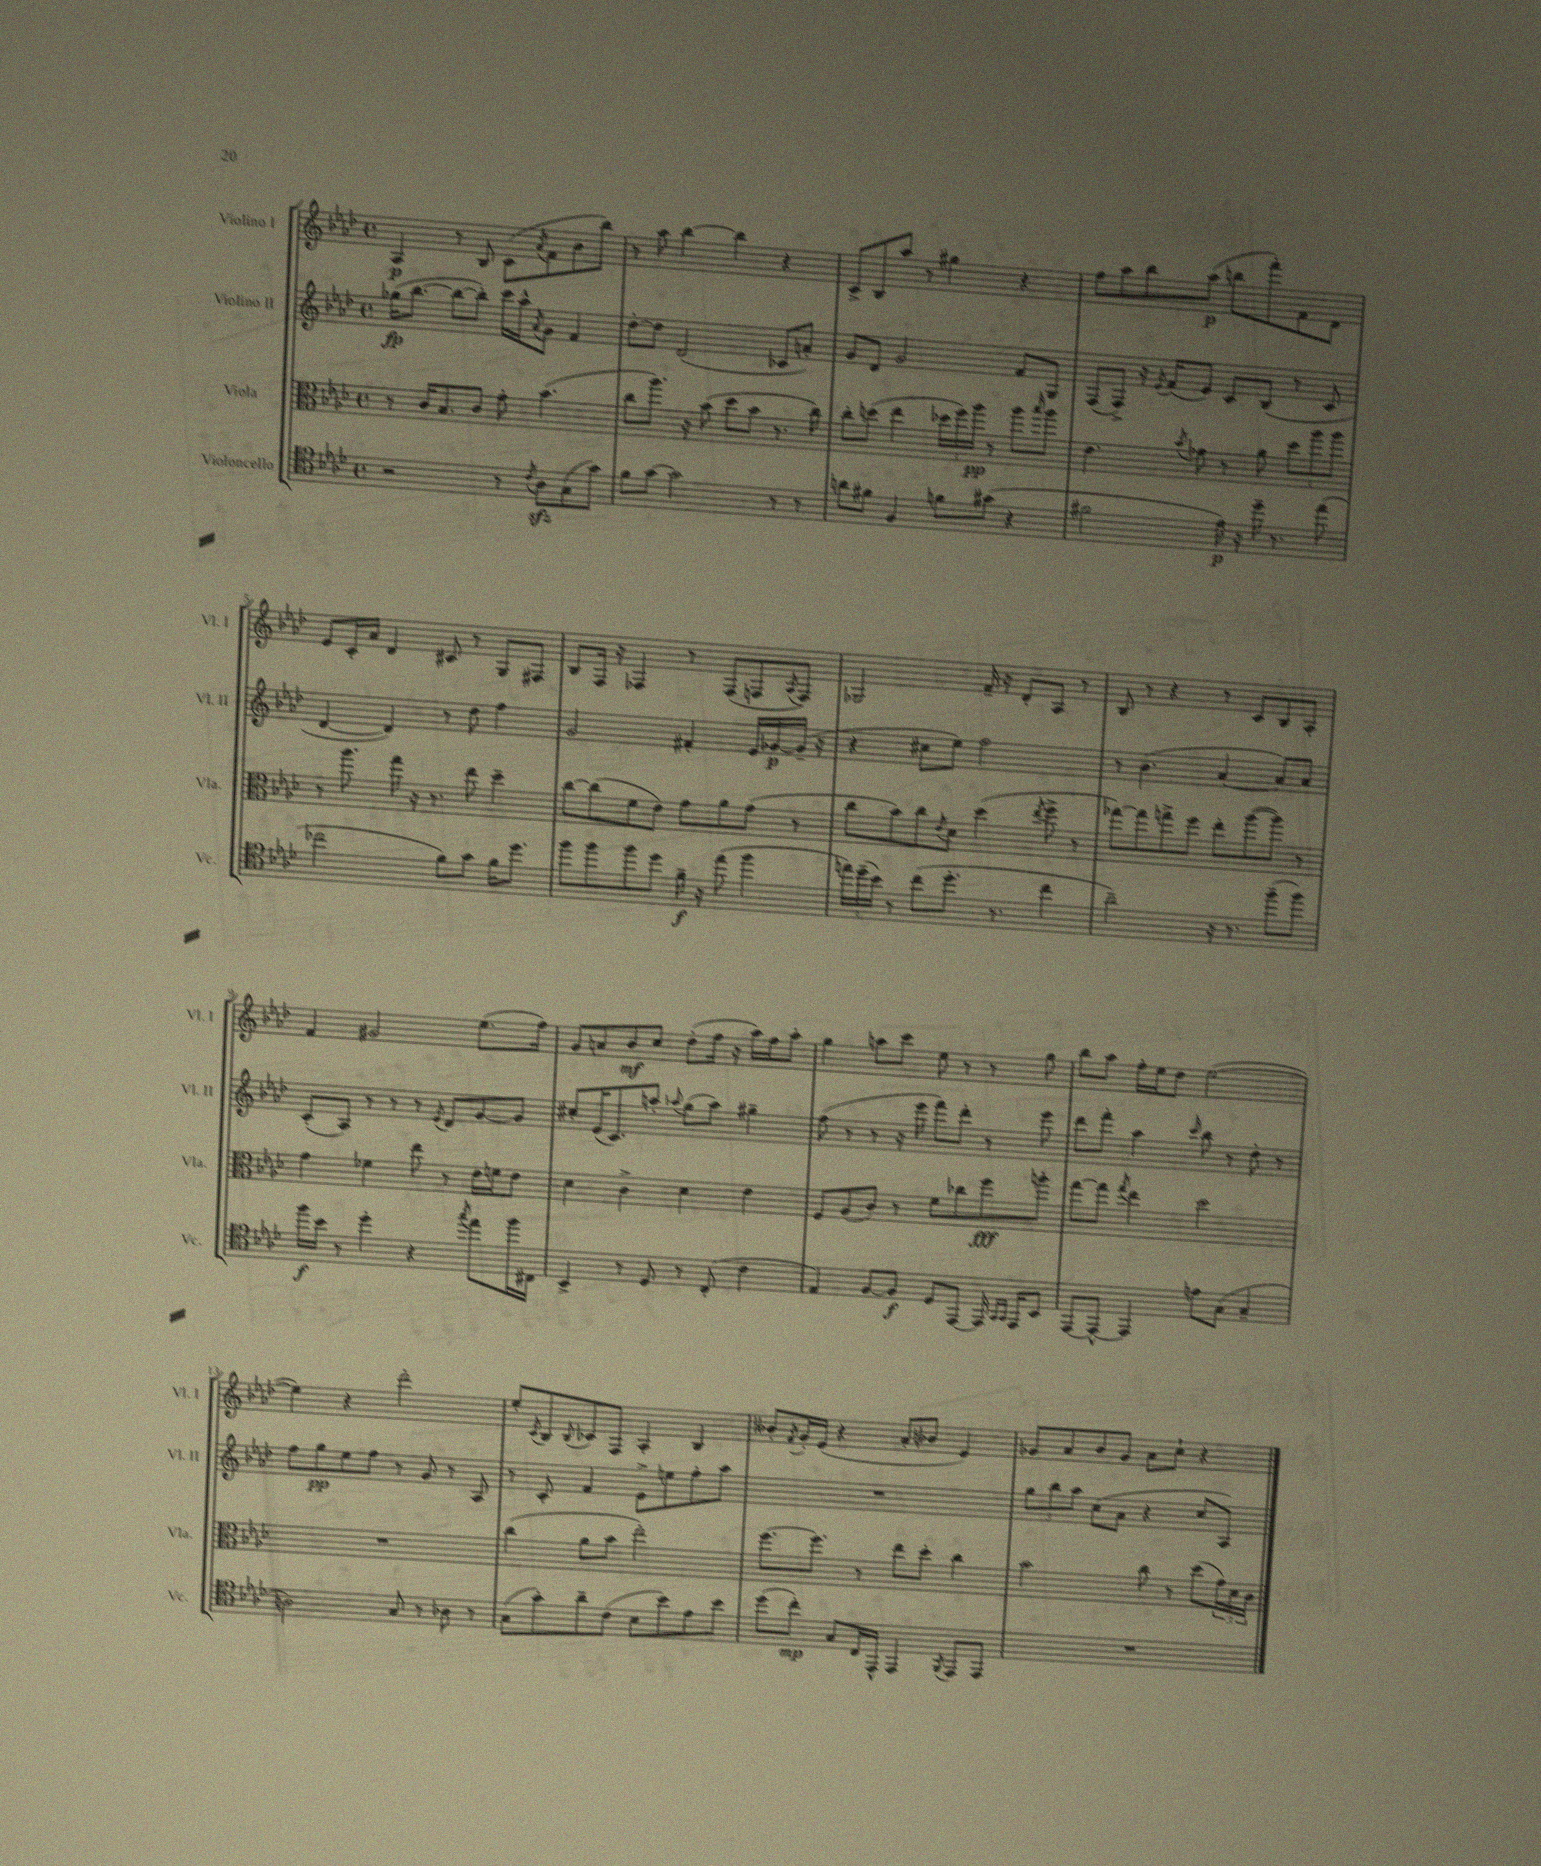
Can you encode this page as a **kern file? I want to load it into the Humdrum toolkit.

**kern	**dynam	**kern	**dynam	**kern	**dynam	**kern	**dynam
*part4	*part4	*part3	*part3	*part2	*part2	*part1	*part1
*staff4	*staff4	*staff3	*staff3	*staff2	*staff2	*staff1	*staff1
*I"Violoncello	*	*I"Viola	*	*I"Violino II	*	*I"Violino I	*
*I'Vc.	*	*I'Vla.	*	*I'Vl. II	*	*I'Vl. I	*
*clefC4	*	*clefC3	*	*clefG2	*	*clefG2	*
*k[b-e-a-d-]	*	*k[b-e-a-d-]	*	*k[b-e-a-d-]	*	*k[b-e-a-d-]	*
*M4/4	*	*M4/4	*	*M4/4	*	*M4/4	*
*met(c)	*	*met(c)	*	*met(c)	*	*met(c)	*
=1	=1	=1	=1	=1	=1	=1	=1
2r	.	8r	.	(16gg-X\KL	fp	4A-/	p
.	.	.	.	[8.bb-\J	.	.	.
.	.	16c/KL	.	.	.	.	.
.	.	8.B-/	.	.	.	.	.
.	.	.	.	8bb-\L_	.	8r	.
.	.	8c/J	.	8bb-'\J])	.	8B-/	.
8r	.	8g'\	.	16ccc\LL	.	(8c\L	.
.	.	.	.	16aa-^^\J	.	.	.
8qc/	.	.	.	8qa-/	.	8qa-/	.
8A-zz\L	.	(4.b-\	.	8g\J	.	8f\	.
(8G\	.	.	.	4f/	.	8b-\	.
8g\J)	.	.	.	.	.	8bb-\J)	.
=2	=2	=2	=2	=2	=2	=2	=2
8f\L	.	8cc\L	.	[8dd-'\L	.	8r	.
[8g\J	.	8.aa-\J)	.	8dd-\J]	.	8aa-\	.
2g\]	.	.	.	(2d-/	.	[4bb-\	.
.	.	16r	.	.	.	.	.
.	.	(8b-\	.	.	.	.	.
.	.	8dd-\L	.	.	.	4bb-\]	.
.	.	8b-\J	.	.	.	.	.
8r	.	8.r	.	8c-X/L	.	4r	.
8r	.	.	.	8an'/J)	.	.	.
.	.	16cc\)	.	.	.	.	.
=3	=3	=3	=3	=3	=3	=3	=3
8an\L	.	8cc'\L	.	8g/L	.	8c^/L	.
8f#X\J	.	(8ddn\J	.	8d-/J	.	8B-/	.
4F/	.	4ee-\	.	2g/	.	8aa-/J	.
.	.	.	.	.	.	8r	.
8fn\L	.	24dd-X\LL	.	.	.	4gg#X\	.
.	.	24ff\)	.	.	.	.	.
.	.	24aa-\JJ	pp	.	.	.	.
(8g#X\J	.	8r	.	.	.	.	.
4r	.	8aa-\L	.	8f/L	.	4r	.
.	.	16qqbb-/	.	.	.	.	.
.	.	8aa-\J	.	8G/J	.	.	.
=4	=4	=4	=4	=4	=4	=4	=4
2f#X\	.	4.e-\	.	(8F/L	.	8ff\L	.
.	.	.	.	8F^/J)	.	8aa-\	.
.	.	.	.	16r	.	8bb-\	.
.	.	.	.	8qe-/	.	.	.
.	.	.	.	(16f/KL	.	.	.
.	.	8qb-/	.	.	.	.	.
.	.	8g-X\	.	8e-/J)	.	(8aa-\J	p
16e-\)	p	8r	.	8c/L	.	8bbn\L	.
16r	.	.	.	.	.	.	.
16dd-~\	.	8a-\	.	(8B-/J	.	8fff'\)	.
8.r	.	.	.	.	.	.	.
.	.	12dd-\L	.	8r	.	8f\	.
.	.	12aa-\	.	.	.	.	.
(8ee-\	.	.	.	8c/	.	8d-\J	.
.	.	12aa-\J	.	.	.	.	.
!!LO:LB:g=z
=5	=5	=5	=5	=5	=5	=5	=5
2cc-X\	.	8r	.	[4d-/	.	8e-/L	.
.	.	8.aa-\	.	.	.	16c'/L	.
.	.	.	.	.	.	16a-/JJ	.
.	.	.	.	4d-/])	.	4d-/	.
.	.	16gg\	.	.	.	.	.
.	.	16r	.	.	.	.	.
.	.	8.r	.	.	.	.	.
8f\L)	.	.	.	8r	.	8c#X/	.
8g\J	.	8ee-\	.	8dd-\	.	8r	.
16f\KL	.	4dd-~\	.	4ff\	.	8G/L	.
8.dd-\J	.	.	.	.	.	.	.
.	.	.	.	.	.	8F#X/J	.
=6	=6	=6	=6	=6	=6	=6	=6
8ff\L	.	[8cc\L	.	2g/	.	8B-/L	.
8ff\	.	(8cc\]	.	.	.	16F/Jk	.
.	.	.	.	.	.	16r	.
8ff\	.	8f\	.	.	.	4F-X/	.
8dd-\J	.	8e-\J)	.	.	.	.	.
16f~\	f	8g\L	.	4f#X'/	.	8r	.
16r	.	.	.	.	.	.	.
(8ee-\	.	8a-\	.	.	.	(8F-/L	.
4ff\	.	(8g\J	.	16e-/LL	.	8Fn/	.
.	.	.	.	[16g-X/	p	.	.
.	.	.	.	.	.	8qA-/	.
.	.	8r	.	(16g-~/JJ]	.	8F/J)	.
.	.	.	.	16r	.	.	.
=7	=7	=7	=7	=7	=7	=7	=7
24een\LL)	.	8cc\L	.	4r	.	2G-X/	.
(24dd-~\	.	.	.	.	.	.	.
24b-\JJ)	.	.	.	.	.	.	.
8r	.	8b-\)	.	.	.	.	.
(8cc\L	.	8cc\	.	8cc#X\L	.	.	.
.	.	8qe-/	.	.	.	.	.
8.dd-'\J	.	8d-\J	.	8ee-\J)	.	.	.
.	.	(4dd-\	.	2ff\	.	16f~/	.
8.r	.	.	.	.	.	16r	.
.	.	.	.	.	.	8d-'/L	.
.	.	8qee-/	.	.	.	.	.
4cc\	.	8ff^\	.	.	.	8A-/J	.
.	.	8r	.	.	.	8r	.
=8	=8	=8	=8	=8	=8	=8	=8
2a-~\)	.	[8gg-X\L)	.	8r	.	8B-/	.
.	.	8gg-\]	.	(4.b-\	.	8r	.
.	.	8ggn^\	.	.	.	4r	.
.	.	8ff\J	.	.	.	.	.
16r	.	8ee-'\L	.	[4a-/	.	8r	.
8.r	.	.	.	.	.	.	.
.	.	([8aa-\	.	.	.	8c/L	.
(8ff~\L	.	8aa-\J])	.	8a-/L])	.	8B-/	.
8ff\J)	.	8r	.	8a-/J	.	8A-'/J	.
!!LO:LB:g=z
=9	=9	=9	=9	=9	=9	=9	=9
16ff\LL	f	4g\	.	(8c'/L	.	4f/	.
16b-\JJ	.	.	.	.	.	.	.
8r	.	.	.	8A-/J)	.	.	.
4dd-'\	.	4f-X\	.	8r	.	2g#X/	.
.	.	.	.	8r	.	.	.
4r	.	8ee-\	.	8r	.	.	.
.	.	.	.	8qe-/	.	.	.
.	.	8r	.	8d-/L	.	.	.
8qgg/	.	.	.	.	.	.	.
8ee-\L	.	16e-\LL	.	[8g/	.	(8.ee-\L	.
.	.	16fn\J	.	.	.	.	.
16ff\L	.	8e-\J	.	8g/J]	.	.	.
16C#X\JJ	.	.	.	.	.	16ff\Jk)	.
=10	=10	=10	=10	=10	=10	=10	=10
4BB-^/	.	4d-\	.	8cc#X'/L	.	8g/L	.
.	.	.	.	(16e-/K	.	8an/	.
.	.	.	.	8.c/)	.	.	.
8r	.	4c^\	.	.	.	8b-/	mf
8D-/	.	.	.	8aan'/J	.	8cc/J	.
.	.	.	.	8qqaa-X/	.	.	.
8r	.	4d-\	.	(8gg\L	.	(8dd-'\L	.
(8C'/	.	.	.	8aa-\J)	.	16ff\Jk	.
.	.	.	.	.	.	16r	.
4c\	.	4e-\	.	4gg#X~\	.	16aa-\LL)	.
.	.	.	.	.	.	16ff\J	.
.	.	.	.	.	.	8aa-'\J	.
=11	=11	=11	=11	=11	=11	=11	=11
4E-/)	.	8F/L	.	(8ff\	.	4gg\	.
.	.	(8A-/	.	8r	.	.	.
[8F/L	.	8c/J)	.	8r	.	8aan\L	.
8F/J]	f	8r	.	16r	.	8ccc\J	.
.	.	.	.	16eee-\	.	.	.
8D-/L	.	8f\L	.	8fff\L)	.	8ee-\	.
[8EE-/J	.	8cc-X\	.	8ddd-'\J	.	8r	.
16EE-/]	.	8ff\	fff	8r	.	8r	.
16qqGG/LL	.	.	.	.	.	.	.
16qqGG/JJ	.	.	.	.	.	.	.
16EE-/KL	.	.	.	.	.	.	.
8BB-/J	.	8aan'\J	.	8eee-\	.	8gg\	.
=12	=12	=12	=12	=12	=12	=12	=12
[8EE-/L	.	[8gg\L	.	8ddd-\L	.	8bb-\L	.
8EE-^^/J_	.	8gg\J]	.	8fff'\J	.	8aa-\J	.
.	.	8qgg/	.	.	.	.	.
4EE-/]	.	4ee-\	.	4aa-\	.	16ff'\LL	.
.	.	.	.	.	.	16ee-\J	.
.	.	.	.	.	.	8dd-\J	.
.	.	.	.	16qqccc/	.	.	.
8en\L	.	2dd-\	.	8bb-\	.	([2ee-\	.
(8G\J	.	.	.	8r	.	.	.
4G~/	.	.	.	8dd-'\	.	.	.
.	.	.	.	8r	.	.	.
!!LO:LB:g=z
=13	=13	=13	=13	=13	=13	=13	=13
2An\)	.	1r	.	8ff\L	.	4ee-\])	.
.	.	.	.	8gg\	pp	.	.
.	.	.	.	8ee-\	.	4r	.
.	.	.	.	8ff\J	.	.	.
8G/	.	.	.	8r	.	2ddd-'\	.
8r	.	.	.	8g/	.	.	.
8A-X\	.	.	.	8r	.	.	.
8r	.	.	.	8A-/	.	.	.
=14	=14	=14	=14	=14	=14	=14	=14
(8G\L	.	(4cc\	.	8r	.	8ee-'/L	.
.	.	.	.	.	.	8qc/	.
8g'\)	.	.	.	8c'/	.	8B-/	.
.	.	.	.	.	.	8qqB-/	.
8a-~\	.	8a-\L	.	4f/	.	8c-X/	.
(8c\J	.	8b-\J	.	.	.	8F/J	.
8B-\L	.	2ee-'\)	.	8e-^\L	.	4A-'/	.
8b-\)	.	.	.	8een\	.	.	.
8e-\	.	.	.	8ff'\	.	4B-/	.
8b-\J	.	.	.	8aa-\J	.	.	.
=15	=15	=15	=15	=15	=15	=15	=15
(8dd-\L	.	[8.ff\L	.	1r	.	8b--X'/L	.
.	.	.	.	.	.	8qf/	.
8cc'\J)	mp	.	.	.	.	16g'/L	.
.	.	8.ff\J]	.	.	.	(16e-/JJ	.
8G/L	.	.	.	.	.	4r	.
16C/L	.	8r	.	.	.	.	.
16EE-^^/JJ	.	.	.	.	.	.	.
4EE-/	.	8ee-\L	.	.	.	8a-'/L	.
.	.	8dd-'\J	.	.	.	8b-X/J	.
8qFF/	.	.	.	.	.	.	.
8EE-/L	.	4cc\	.	.	.	4e-/)	.
8EE-/J	.	.	.	.	.	.	.
=16	=16	=16	=16	=16	=16	=16	=16
1r	.	2b-\	.	12gg\L	.	8g-X/L	.
.	.	.	.	12bb-\	.	.	.
.	.	.	.	.	.	8a-/	.
.	.	.	.	12aa-\J	.	.	.
.	.	.	.	(8cc\L	.	8b-/	.
.	.	.	.	8a-\J	.	8g-/J	.
.	.	8cc\	.	4r	.	8a-\L	.
.	.	8r	.	.	.	8cc`\J	.
.	.	(8dd-\L	.	8cc/L	.	4r	.
.	.	24g\L)	.	8A-/J)	.	.	.
.	.	24d-\	.	.	.	.	.
.	.	24c\JJ	.	.	.	.	.
==	==	==	==	==	==	==	==
*-	*-	*-	*-	*-	*-	*-	*-
